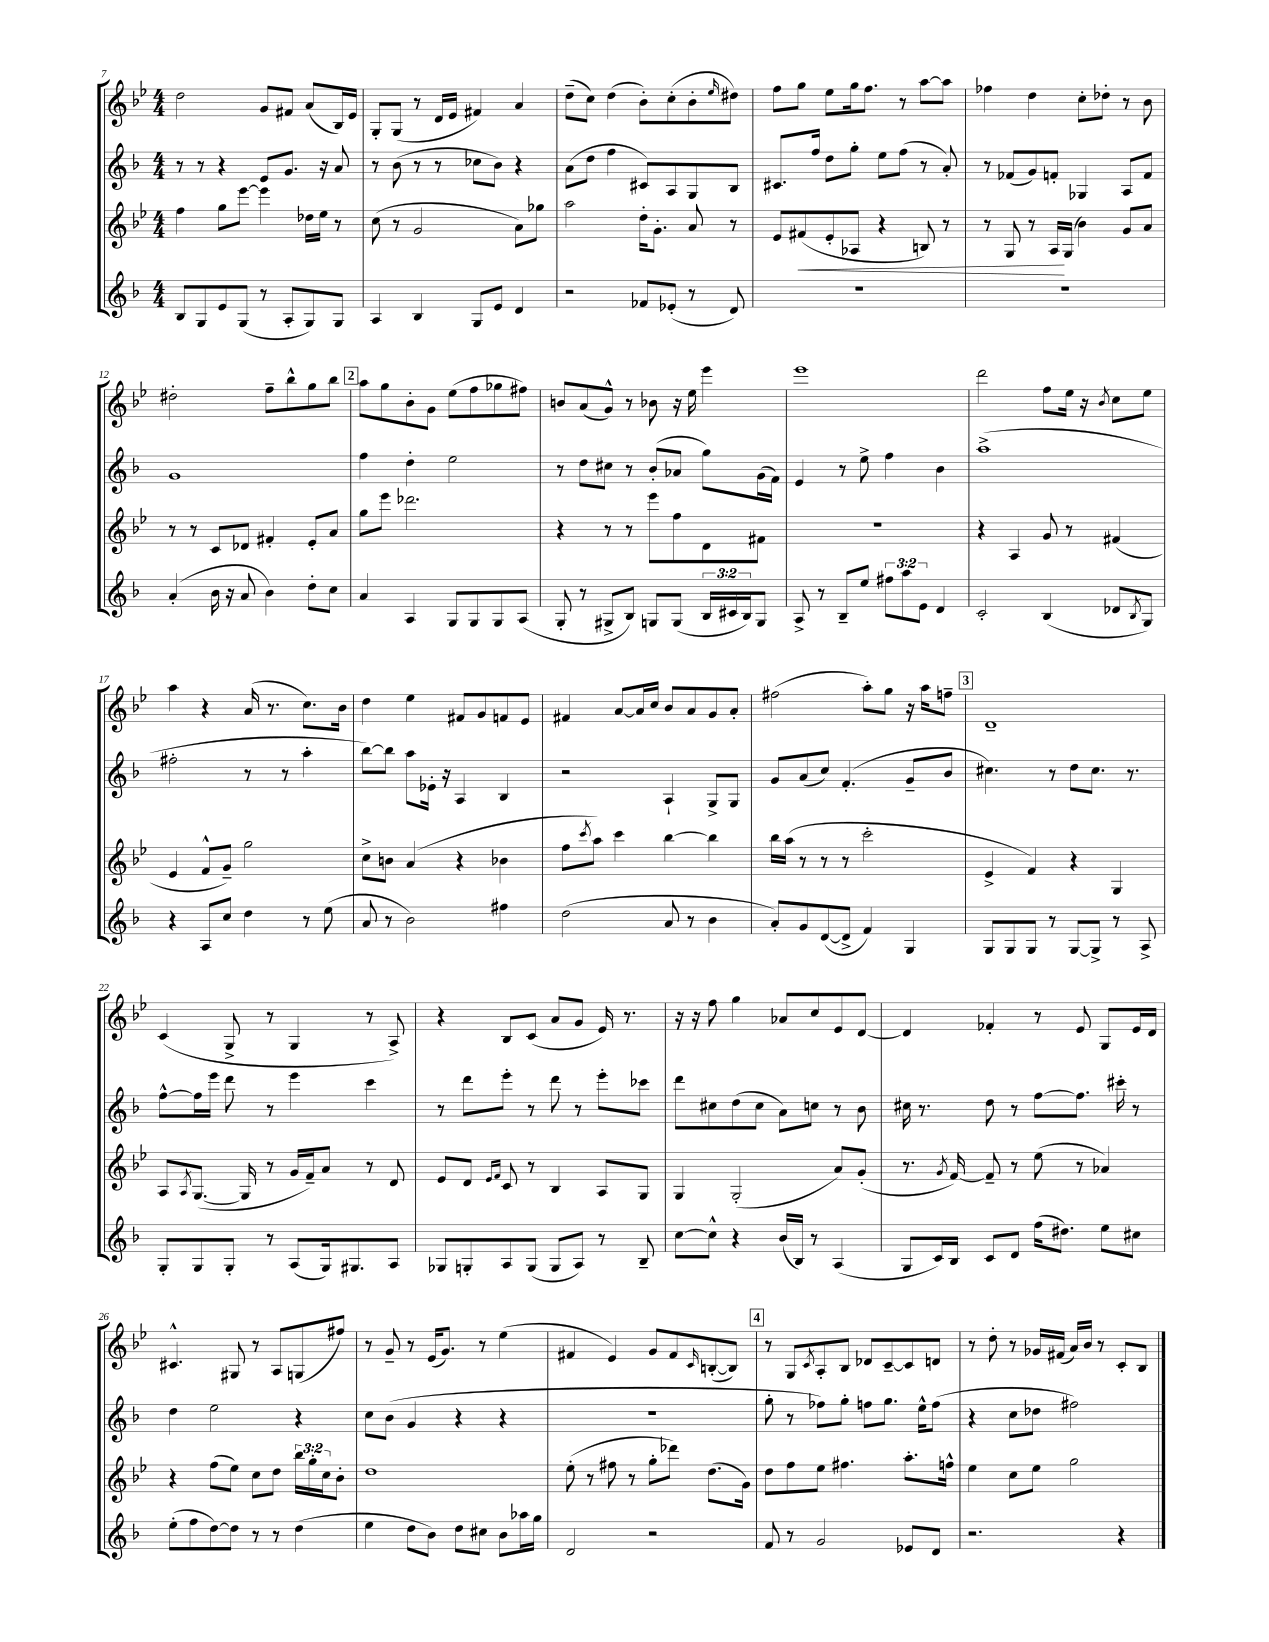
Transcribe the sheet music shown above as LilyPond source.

<<
\new StaffGroup <<
\new Staff = "s0" {
    \clef treble \key bes \major \numericTimeSignature \time 4/4
    d''2 g'8 fis'8 a'8( bes16) ees'16 |
    g8-. g8( r8 d'16 ees'16 fis'4) a'4 |
    d''8--( c''8) d''4( bes'8-.) c''8-.( bes'8-. \grace { ees''16 } dis''8) |
    f''8 g''8 ees''8 g''16 f''8. r8 a''8~ a''8 |
    fes''4 d''4 c''8-. des''8-. r8 bes'8 |
    dis''2-. f''8-- bes''8-^ g''8 bes''8 |
    \mark \markup { \box "2" } a''8 g''8 bes'8-. g'8 ees''8( f''8 ges''8 fis''8) |
    b'8 a'8( g'8-^) r8 bes'8 r16 ees''16 ees'''4 |
    ees'''1 |
    d'''2 f''8 ees''16 r16 \acciaccatura { bes'8 } c''8 ees''8 |
    a''4 r4 a'16( r8. c''8.) bes'16 |
    d''4 ees''4 fis'8 g'8 f'8 ees'8 |
    fis'4 a'8~ a'16 c''16 bes'8 a'8 g'8 a'8-. |
    fis''2( a''8-.) g''8 r16 a''16 f''8-- |
    \mark \markup { \box "3" } d'1-- |
    c'4( g8-> r8 g4 r8 a8->) |
    r4 bes8 c'8( a'8 g'8 ees'16) r8. |
    r16 r16 f''8 g''4 aes'8 c''8 ees'8 d'8~ |
    d'4 fes'4-. r8 ees'8 g8 ees'16 d'16 |
    cis'4.-^ gis8 r8 a8 g8( fis''8) |
    r8 g'8-- r8 ees'16( g'8.) r8 ees''4( |
    fis'4 ees'4) g'8 fis'8 \grace { c'16 } b8~-.( b8) |
    \mark \markup { \box "4" } r8 g8 \acciaccatura { c'8 } a8-. bes8 des'8 c'8~-- c'8 d'8 |
    r8 d''8-. r8 ges'16 fis'16( a'16) bes'16 r8 c'8-. bes8 \bar "|." |
}
\new Staff = "s1" {
    \clef treble \key f \major \numericTimeSignature \time 4/4
    r8 r8 r4 e'8 g'8. r16 a'8 |
    r8 bes'8( r8 r8 ces''8 bes'8) r4 |
    a'8( d''8 f''4 cis'8) a8 g8 bes8 |
    cis'8. f''16 d''8 g''8-. e''8 f''8( r8 a'8-.) |
    r8 fes'8( g'8) f'8-. ges4 a8 f'8 |
    g'1 |
    \mark \markup { \box "2" } f''4 d''4-. e''2 |
    r8 d''8 cis''8 r8 bes'8-.( aes'8 g''8) g'16( f'16) |
    e'4 r8 e''8-> f''4 bes'4 |
    a''1->( |
    fis''2-. r8 r8 a''4-. |
    bes''8~) bes''8 a''8 ees'16-. r16 a4 bes4 |
    r2 a4-! g8-> g8 |
    g'8 a'8( c''8) f'4.-.( g'8-- bes'8 |
    \mark \markup { \box "3" } cis''4.) r8 d''8 cis''8. r8. |
    f''8~-^ f''16 e'''16 d'''8 r8 e'''4 c'''4 |
    r8 d'''8 e'''8-. r8 d'''8 r8 e'''8-. ces'''8 |
    d'''8 cis''8 d''8( cis''8 a'8) c''8 r8 bes'8 |
    cis''16 r8. d''8 r8 f''8~ f''8. cis'''16-. r8 |
    d''4 e''2 r4 |
    c''8 bes'8( g'4 r4 r4 |
    R1 |
    \mark \markup { \box "4" } g''8-. r8 fes''8) g''8-. f''8 g''8. e''16-^ f''8( |
    r4 c''8 des''8 fis''2) \bar "|." |
}
\new Staff = "s2" {
    \clef treble \key bes \major \numericTimeSignature \time 4/4 \override Staff.TupletNumber.text = #tuplet-number::calc-fraction-text
    f''4 g''8 ees'''8~ ees'''4 des''16 ees''16 r8 |
    c''8( r8 g'2 a'8) ges''8 |
    a''2 d''16-. g'8.-. a'8 r8 |
    ees'8 fis'8\<( ees'8-. aes8 r4 b8) r8 |
    r8 g8 r8 a16\! g16( bes'4) g'8 a'8 |
    r8 r8 c'8 des'8 fis'4-. ees'8-. a'8 |
    \mark \markup { \box "2" } g''8 ees'''8 des'''2. |
    r4 r8 r8 ees'''8 f''8 d'8 fis'8 |
    R1 |
    r4 a4 g'8 r8 fis'4( |
    ees'4 f'8-^ g'8--) g''2 |
    c''8-> b'8 a'4( r4 bes'4 |
    f''8 \acciaccatura { c'''8 } a''8) c'''4 bes''4~ bes''4 |
    bes''16 a''16( r8 r8 r8 c'''2-. |
    \mark \markup { \box "3" } ees'4-> f'4) r4 g4 |
    a8 \acciaccatura { a8 } g8.~( g16 r8 g'16 f'16--) a'8 r8 d'8 |
    ees'8 d'8 \grace { ees'16 f'16 } c'8 r8 bes4 a8 g8 |
    g4 g2-.( a'8) g'8-.( |
    r8. \acciaccatura { g'8 } f'16~) f'8-- r8 ees''8( r8 aes'4) |
    r4 f''8( ees''8) c''8 d''8 \tuplet 3/2 { bes''16 g''16-. c''16 } bes'8-. |
    d''1 |
    ees''8-.( r8 fis''8 r8 g''8-. des'''8) d''8.( g'16) |
    \mark \markup { \box "4" } d''8 f''8 ees''8 fis''4. a''8.-. f''16-^ |
    ees''4 c''8 ees''8 g''2 \bar "|." |
}
\new Staff = "s3" {
    \clef treble \key f \major \numericTimeSignature \time 4/4 \override Staff.TupletNumber.text = #tuplet-number::calc-fraction-text
    bes8 g8 e'8 g8( r8 a8-. g8) g8 |
    a4 bes4 g8 e'8 d'4 |
    r2 fes'8 ees'8-.( r8 d'8) |
    R1 |
    R1 |
    a'4-.( bes'16 r16 a'8 bes'4) d''8-. c''8 |
    \mark \markup { \box "2" } a'4 a4 g8 g8 g8 a8( |
    g8-. r8 gis8-> bes8) g8 g8( \tuplet 3/2 { bes16 cis'16 bes16) } g8 |
    a8-> r8 bes8-- e''8 \tuplet 3/2 { fis''8 a''8 e'8 } d'4 |
    c'2-. bes4( des'8 \acciaccatura { bes8 } g8) |
    r4 a8 c''8 d''4 r8 e''8( |
    a'8 r8 bes'2) fis''4 |
    d''2( a'8 r8 bes'4 |
    a'8-.) g'8 d'8~( d'8-> f'4) g4 |
    \mark \markup { \box "3" } g8 g8 g8 r8 g8~ g8-> r8 a8-> |
    g8-. g8 g8-. r8 a8( g16) gis8. a8 |
    ges8 g8-. a8 g8( g8 a8) r8 bes8-- |
    c''8~ c''8-^ r4 bes'16( bes16) r8 a4( |
    g8 c'16) bes16 c'8 d'8 f''16( dis''8.) e''8 cis''8 |
    e''8-.( f''8 d''8~) d''8 r8 r8 d''4( |
    e''4 d''8 bes'8) d''8 cis''8 bes'8 aes''16 g''16 |
    d'2 r2 |
    \mark \markup { \box "4" } f'8 r8 g'2 ees'8 d'8 |
    r2. r4 \bar "|." |
}
>>
>>
\layout { \context { \Score currentBarNumber = #7 } }
